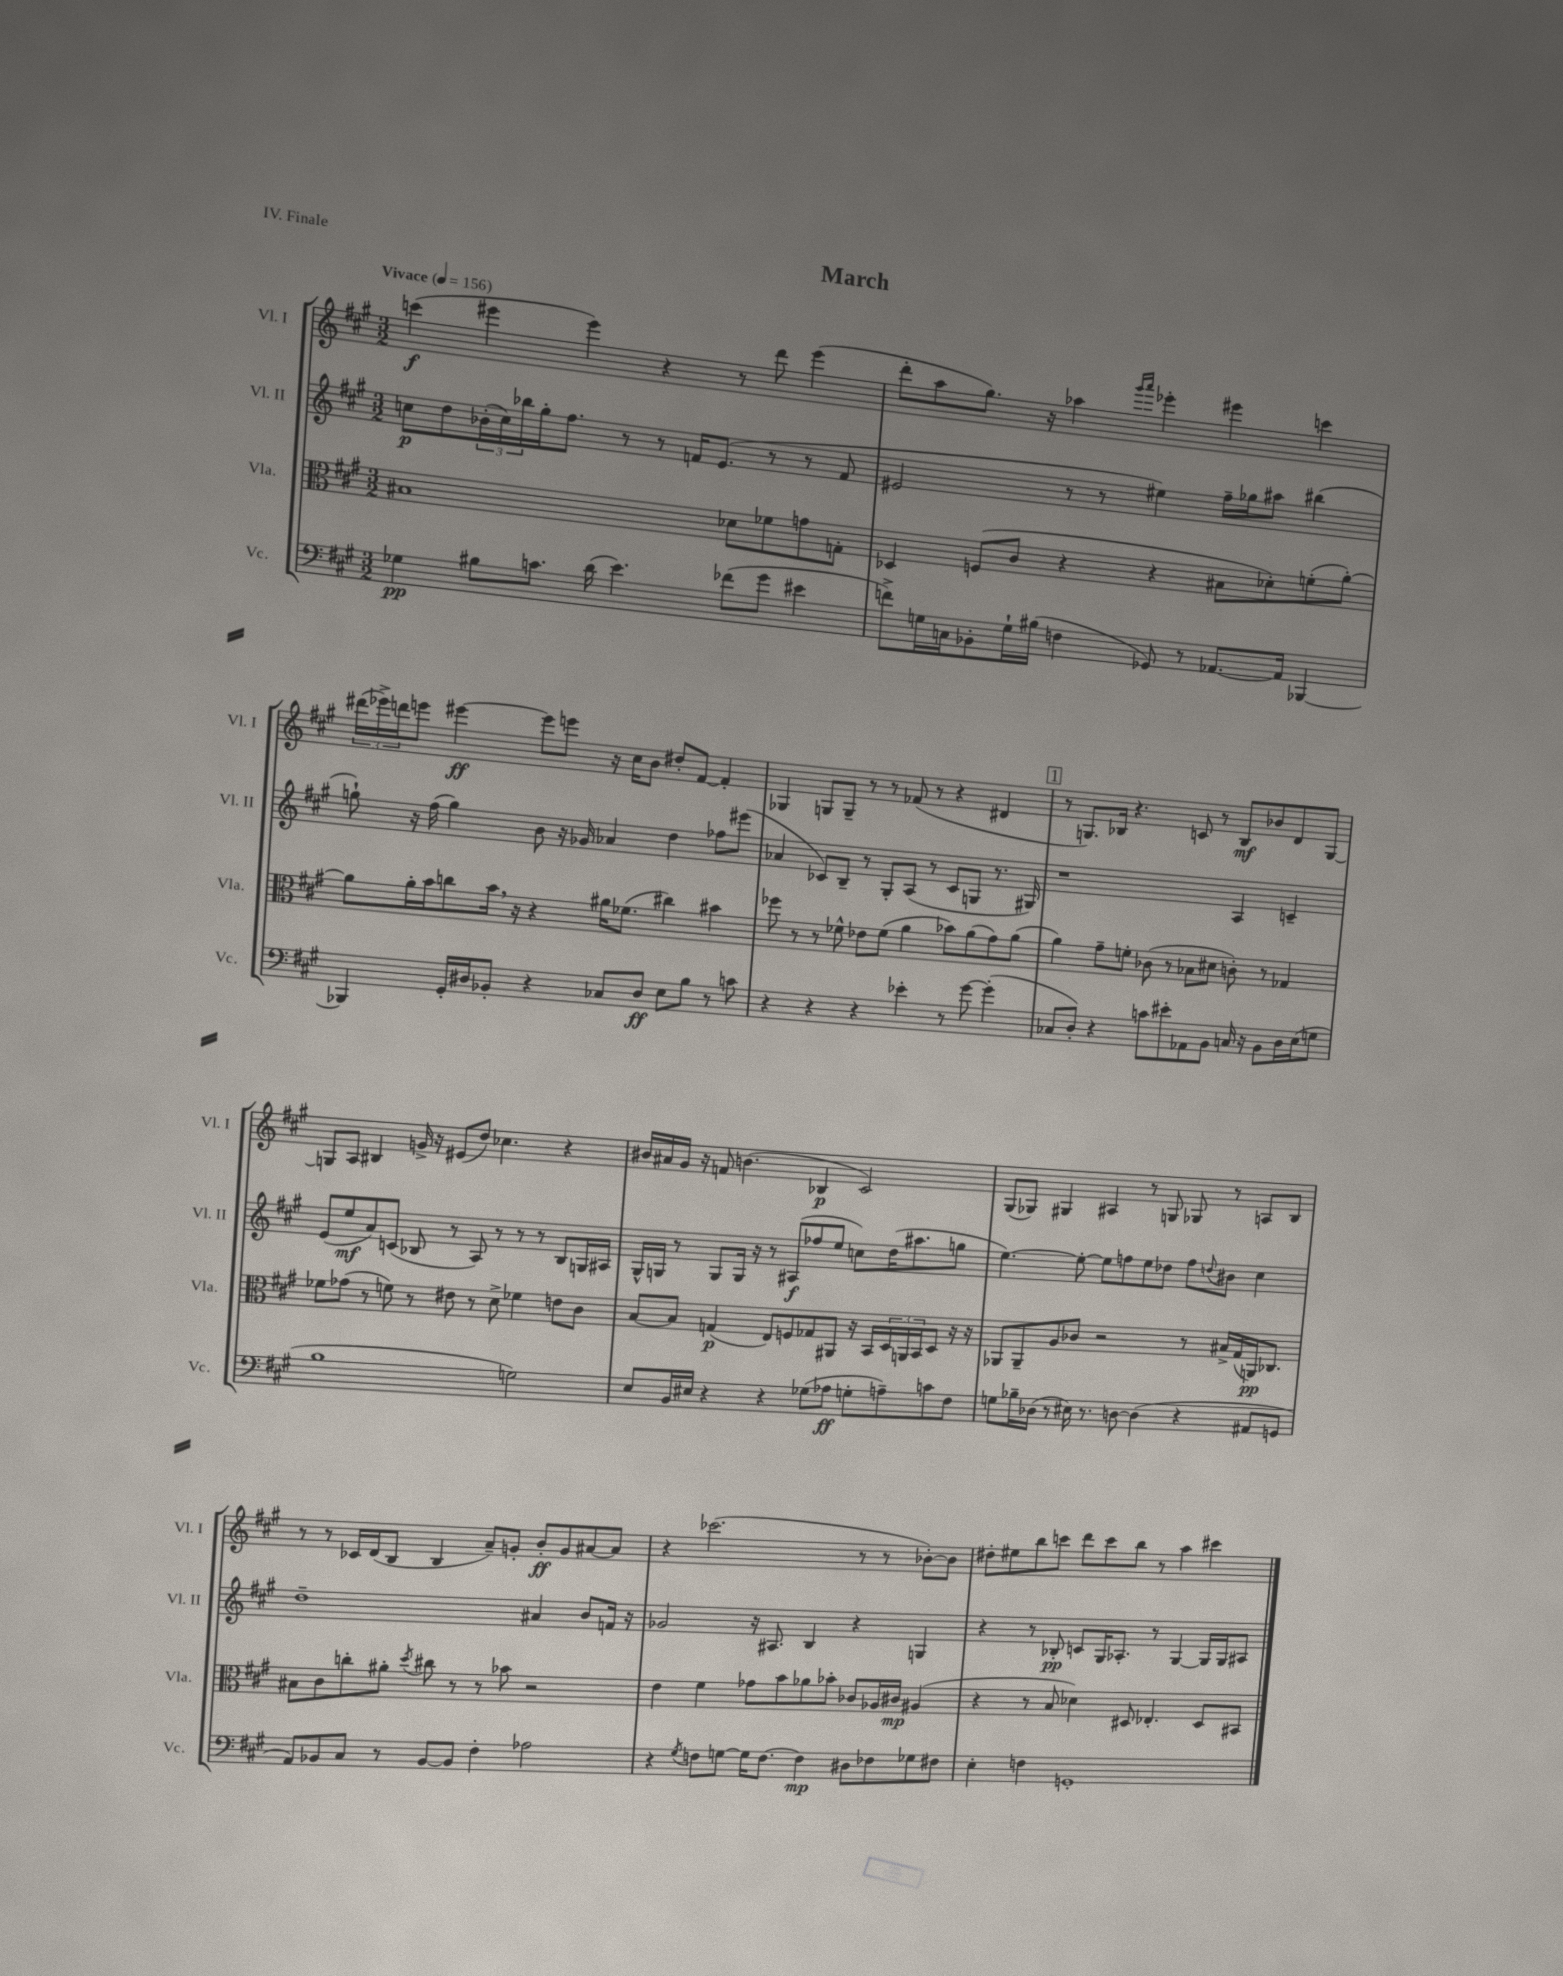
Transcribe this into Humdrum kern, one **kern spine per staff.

**kern	**dynam	**kern	**dynam	**kern	**dynam	**kern	**dynam
*part4	*part4	*part3	*part3	*part2	*part2	*part1	*part1
*staff4	*staff4	*staff3	*staff3	*staff2	*staff2	*staff1	*staff1
*I"Vc.	*	*I"Vla.	*	*I"Vl. II	*	*I"Vl. I	*
*I'Vc.	*	*I'Vla.	*	*I'Vl. II	*	*I'Vl. I	*
*clefF4	*	*clefC3	*	*clefG2	*	*clefG2	*
*k[f#c#g#]	*	*k[f#c#g#]	*	*k[f#c#g#]	*	*k[f#c#g#]	*
*M3/2	*	*M3/2	*	*M3/2	*	*M3/2	*
*MM156	*	*MM156	*	*MM156	*	*MM156	*
=1	=1	=1	=1	=1	=1	=1	=1
!	!	!	!	!	!	!LO:TX:a:B:t=Vivace	!
4G-X\	pp	1B#X	.	8ccn\L	p	(4cccn\	f
.	.	.	.	8dd\	.	.	.
8B#X\L	.	.	.	(24b-X'\L	.	4eee#X\	.
.	.	.	.	24cc\)	.	.	.
.	.	.	.	24bb-X\	.	.	.
8.cn\J	.	.	.	16gg#'\J	.	.	.
.	.	.	.	8.ff#\J	.	.	.
.	.	.	.	.	.	4eee#\)	.
(16d\	.	.	.	.	.	.	.
4.e\)	.	.	.	8r	.	.	.
.	.	.	.	8r	.	4r	.
.	.	.	.	16fn/KL	.	.	.
.	.	.	.	(8.e/J	.	.	.
(8f-X\L	.	8d-X\L	.	.	.	8r	.
8g#\J	.	8f-X\	.	8r	.	8ddd\	.
4e#X\	.	8gn\	.	8r	.	(4eee#\	.
.	.	8Gn'\J	.	8f/	.	.	.
=2	=2	=2	=2	=2	=2	=2	=2
8fn^\L)	.	4D-X/	.	2e#X/	.	8ddd'\L	.
16Gn\L	.	.	.	.	.	8aa\	.
16Cn\J	.	.	.	.	.	.	.
8BB-X'\	.	(8Fn/L	.	.	.	8.gg#\J)	.
16G`\L	.	8c#/J	.	.	.	.	.
(16B#X\JJ	.	.	.	.	.	16r	.
4Fn\	.	4r	.	8r	.	4aa-X\	.
.	.	.	.	8r	.	.	.
.	.	.	.	.	.	16qqggg#/LL	.
.	.	.	.	.	.	16qqaaa/JJ	.
8GG-X/)	.	4r	.	4ee#X\)	.	4eee-X'\	.
8r	.	.	.	.	.	.	.
[8.AA-X/L	.	8B#X\L	.	16ff#~\LL	.	4eee#X\	.
.	.	.	.	16gg-X\J	.	.	.
.	.	8d-X'\)	.	8aa#X\J	.	.	.
16AA-/Jk]	.	.	.	.	.	.	.
[4BBB-X/	.	(8fn'\	.	(4bb#X\	.	4cccn\	.
.	.	[8a'\J)	.	.	.	.	.
!!LO:LB:g=z
=3	=3	=3	=3	=3	=3	=3	=3
4BBB-X/]	.	8a\L]	.	8ggn`\)	.	(24ddd#X\LL	.
.	.	.	.	.	.	24eee-X^\)	.
.	.	.	.	.	.	24dddn\J	.
.	.	16a'\L	.	16r	.	8eeen\J	.
.	.	16b\J	.	(16ff#\	.	.	.
16GG#'/LL	.	8ccn\	.	4gg\)	.	[4eee#X\	ff
16D#X/J	.	.	.	.	.	.	.
8BB-X'/J	.	16b,\Jk	.	.	.	.	.
.	.	16r	.	.	.	.	.
4r	.	4r	.	8b\	.	8eee#\L]	.
.	.	.	.	16r	.	8eeen\J	.
.	.	.	.	16g-X/	.	.	.
8C-X/L	.	16a#X\KL	.	4a-X/	.	16r	.
.	.	(8.f-X\J	.	.	.	16cc#\KL	.
8D#/J	ff	.	.	.	.	8b\J	.
8E\L	.	4cc#X\)	.	4dd\	.	8dd#X'/L	.
8B\J	.	.	.	.	.	[8f#/J	.
8r	.	4b#X\	.	8ff-X\L	.	4f#'/]	.
8cn\	.	.	.	(8eee#X\J	.	.	.
=4	=4	=4	=4	=4	=4	=4	=4
4r	.	8ff-X\	.	4a-X/	.	4G-X/	.
.	.	8r	.	.	.	.	.
4r	.	8r	.	8c-X/L)	.	8Gn/L	.
.	.	8f-X^^\	.	8B~/J	.	8G~/J	.
4r	.	8e-X\L	.	8r	.	8r	.
.	.	(8f-\J	.	8G#'/L	.	8r	.
4e-X'\	.	4a\	.	(8A/J	.	(8f-X/	.
.	.	.	.	8r	.	8r	.
8r	.	8b-X\L)	.	8c-/L	.	4r	.
[8g#\	.	(8a\	.	8Gn/J	.	.	.
(4g#'\]	.	8g#\)	.	8.r	.	4d#X/	.
.	.	(8a\J	.	.	.	.	.
.	.	.	.	16G#X/)	.	.	.
!!LO:REH:place=s1:t=1
=5	=5	=5	=5	=5	=5	=5	=5
8C-X/L	.	4a\)	.	1r	.	8r	.
8D'/J)	.	.	.	.	.	8.Gn/L)	.
4r	.	8g#~\L	.	.	.	.	.
.	.	.	.	.	.	16B-X/Jk	.
.	.	8fn'\J	.	.	.	4.r	.
8cn\L	.	(8c-X\	.	.	.	.	.
8e#X'\	.	8r	.	.	.	.	.
8AA-X\	.	8B-X\L	.	.	.	8cn/	.
8BB\J	.	8d#X\J	.	.	.	8r	.
16Cn/	.	8cn'\)	.	4A/	.	8B-/L	mf
16r	.	.	.	.	.	.	.
8BB\L	.	8r	.	.	.	8b-X/	.
16D\L	.	4G-X/	.	4cn~/	.	8d/	.
(16E\J	.	.	.	.	.	.	.
8Gn\J	.	.	.	.	.	[8G/J	.
!!LO:LB:g=z
=6	=6	=6	=6	=6	=6	=6	=6
1B	.	8f-X\L	.	(8e/L	.	8Gn/L]	.
.	.	(8g-X\J	.	8ee/	mf	8A/J	.
.	.	8r	.	8a/)	.	4B#X/	.
.	.	8fn\)	.	(8cn/J	.	.	.
.	.	8r	.	8B-X/	.	16gn^/	.
.	.	.	.	.	.	16r	.
.	.	8e#X\	.	8r	.	(8e#X/L	.
.	.	8r	.	8A/)	.	8dd/J)	.
.	.	8d^\	.	8r	.	4.cc-X\	.
2Gn\)	.	4f-X\	.	8r	.	.	.
.	.	.	.	8r	.	.	.
.	.	8en\L	.	8B-/L	.	4r	.
.	.	8c#\J	.	16Gn/L	.	.	.
.	.	.	.	16A#X/JJ	.	.	.
=7	=7	=7	=7	=7	=7	=7	=7
8E/L	.	[8B/L	.	16G#^^/LL	.	16b#X/LL	.
.	.	.	.	16Gn/JJ	.	16a#X/	.
16BB/L	.	8B/J]	.	8r	.	16g#/JJ	.
16E#X/JJ	.	.	.	.	.	16r	.
4r	.	(4Gn/	p	8G/L	.	8fn/	.
.	.	.	.	16G/Jk	.	(4.bn\	.
.	.	.	.	16r	.	.	.
4r	.	8E/L)	.	8r	.	.	.
.	.	8Fn/	.	(8A#X/L	f	.	.
(8G-X\L	.	8G-X/	.	8ff-X/	.	4B-X/	p
8A-X\J	ff	8AA#X/J	.	8ee/J	.	.	.
8Gn'\L	.	16r	.	8ccn\L)	.	2c#/)	.
.	.	16BB/LL	.	.	.	.	.
8An~\)	.	24D/	.	(16dd\K	.	.	.
.	.	24AAn/	.	.	.	.	.
.	.	.	.	8.aa#X\	.	.	.
.	.	24BB/J	.	.	.	.	.
8cn\	.	8D/J	.	.	.	.	.
8F#\J	.	16r	.	8ggn\J	.	.	.
.	.	16r	.	.	.	.	.
=8	=8	=8	=8	=8	=8	=8	=8
8Gn\L	.	8AA-X/L	.	[4.ee\)	.	(8G#/L	.
16B-X~\L	.	8AA-~/	.	.	.	8G-X/J)	.
(16D-X\JJ	.	.	.	.	.	.	.
8r	.	8A/	.	.	.	4G#X/	.
16E#X\)	.	8c-X/J	.	8ee'\_	.	.	.
8.r	.	.	.	.	.	.	.
.	.	2r	.	8ee\L]	.	4A#X/	.
[8Dn\	.	.	.	8ffn\	.	.	.
(4D\]	.	.	.	8ee\	.	8r	.
.	.	.	.	8dd-X\J	.	8Gn/	.
4r	.	8r	.	8ff\L	.	8G-X/	.
.	.	.	.	8qqddn/	.	.	.
.	.	16B#X^/LL	.	8b#X\J	.	8r	.
.	.	(16G#/	.	.	.	.	.
8AA#X/L	.	16AAn/J)	pp	4cc#\	.	8An/L	.
.	.	8.C-X/J	.	.	.	.	.
8GGn/J	.	.	.	.	.	8B/J	.
!!LO:LB:g=z
=9	=9	=9	=9	=9	=9	=9	=9
8AA/L)	.	8B#X\L	.	1dd~	.	8r	.
8BB-X/	.	8c#\	.	.	.	8r	.
8C#/J	.	8ccn'\	.	.	.	16c-X/LL	.
.	.	.	.	.	.	(16d/J	.
8r	.	8a#X'\J	.	.	.	8B/J	.
.	.	8qdd/	.	.	.	.	.
[8BB-/L	.	8cc#X\	.	.	.	4B/	.
8BB-/J]	.	8r	.	.	.	.	.
4F#'\	.	8r	.	.	.	8a~/L)	.
.	.	8b-X\	.	.	.	8gn'/J	.
2A-X\	.	2r	.	4a#X/	.	8b'/L	ff
.	.	.	.	.	.	8g/	.
.	.	.	.	8b/L	.	[8a#X/	.
.	.	.	.	16fn/Jk	.	8a#/J]	.
.	.	.	.	16r	.	.	.
=10	=10	=10	=10	=10	=10	=10	=10
4r	.	4e\	.	2g-X/	.	4r	.
8qG#/	.	.	.	.	.	.	.
8Fn\L	.	4f#\	.	.	.	(2.ccc-X\	.
[8Gn\J	.	.	.	.	.	.	.
16G\KL]	.	8g-X\L	.	16r	.	.	.
[8.F\J	.	.	.	8.A#X/	.	.	.
.	.	8b\	.	.	.	.	.
4F\]	mp	8a-X\	.	4B/	.	.	.
.	.	8b-X'\J	.	.	.	.	.
8D#X\L	.	8c-X/L	.	4r	.	8r	.
8F-X\	.	16A-X/L	.	.	.	8r	.
.	.	16c#X/JJ	mp	.	.	.	.
8G-X\	.	(4A#X/	.	4Gn/	.	[8b-X'\L)	.
8F#X\J	.	.	.	.	.	8b-\J]	.
=11	=11	=11	=11	=11	=11	=11	=11
4E'\	.	4r	.	4r	.	8dd#X'\L	.
.	.	.	.	.	.	8ee#X\	.
4Fn\	.	8r	.	8r	.	8bb\	.
.	.	8B/	.	8B-X'/	pp	8cccn\J	.
1GGn'	.	4d-X\)	.	8cn/L	.	8ddd\L	.
.	.	.	.	16G#/K	.	8ccc\	.
.	.	.	.	8.A-X'/J	.	.	.
.	.	8D#X/	.	.	.	8bb\J	.
.	.	4.E-X'/	.	8r	.	8r	.
.	.	.	.	[4G#/	.	4aa\	.
.	.	8D#/L	.	16G#/LL]	.	4ccc#X\	.
.	.	.	.	16G#/J	.	.	.
.	.	8BB#X/J	.	8A#X/J	.	.	.
==	==	==	==	==	==	==	==
*-	*-	*-	*-	*-	*-	*-	*-
